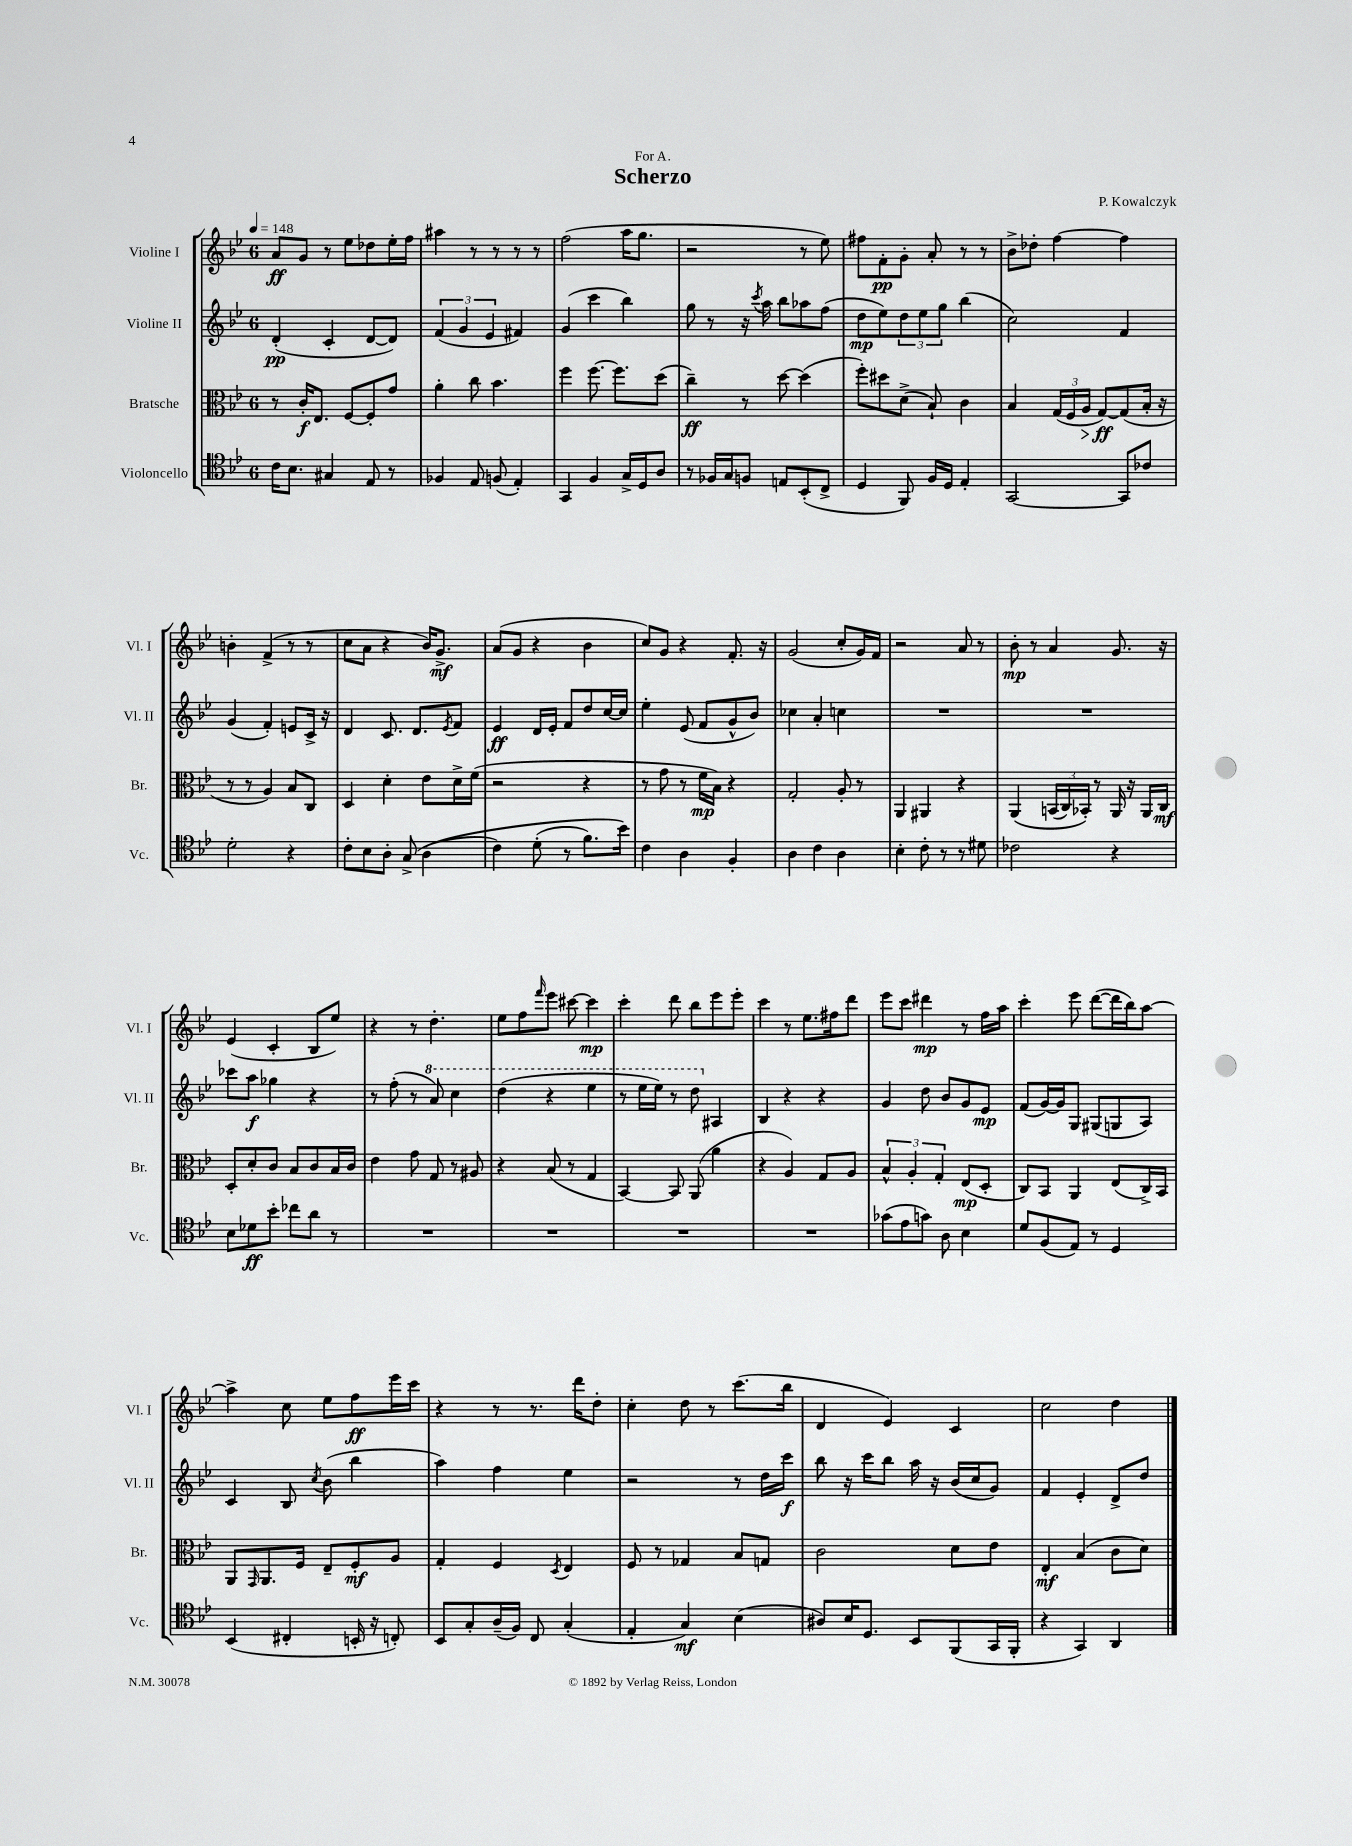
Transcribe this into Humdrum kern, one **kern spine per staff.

**kern	**kern	**kern	**kern
*staff4	*staff3	*staff2	*staff1
*clefC4	*clefC3	*clefG2	*clefG2
*k[b-e-]	*k[b-e-]	*k[b-e-]	*k[b-e-]
*M6/8	*M6/8	*M6/8	*M6/8
*MM148	*MM148	*MM148	*MM148
16c	8r	(4d'	8a
8.B-	.	.	.
.	16c'	.	8g
.	8.E-	.	.
4G#	.	4c'	8r
.	[8F	.	8ee-
8E-	8F']	[8d	8dd-
8r	8g	8d])	16ee-'
.	.	.	16ff
=	=	=	=
4F-	4a'	(6f	4aa#
.	.	6g	.
8E-	8cc	.	8r
.	.	6e-	.
(8F	4.b-	.	8r
4E-')	.	4f#)	8r
.	.	.	8r
=	=	=	=
4GG	4ff	(4g	(2ff
4F	[8.ff	4ccc	.
.	8.ff]	.	.
16G^	.	4bb-)	16aa
16D	.	.	8.gg
8A	(8dd	.	.
=	=	=	=
8r	4cc~)	8gg	2r
16F-	.	8r	.
16G	.	.	.
8F	8r	16r	.
.	.	8qccc	.
.	.	16aa	.
8E	[8dd	8bb-	.
(8BB-'	(4dd]	8aa-	8r
8C^	.	(8ff	8ee-)
=	=	=	=
4D	8ff')	8dd	8ff#
.	8dd#	8ee-)	8f'
8FF)	(8d^	12dd	8g'
.	.	12ee-	.
16F	8B-`)	.	8a'
.	.	12gg	.
16D	.	.	.
4E-'	4c	(4bb-	8r
.	.	.	8r
=	=	=	=
[2GG	4B-	2cc)	8b-^
.	.	.	8dd-'
.	(24G	.	[4ff
.	24F	.	.
.	24A	.	.
.	[8G)	.	.
8GG]	(8G]	4f	4ff]
8c-	16B-'	.	.
.	16r	.	.
=	=	=	=
2d'	8r	(4g	4b'
.	8r	.	.
.	4A)	4f')	(4f^
4r	8B-	8e	8r
.	8C	16c^	8r
.	.	16r	.
=	=	=	=
8c'	4D	4d	8cc
8B-	.	.	8a
8A'	4d'	8.c	4r
(8G^	.	.	.
.	.	8.d	.
&(4A	8e-	.	16b-)
.	.	.	8.g^
.	.	8qe-	.
.	16d^	8f	.
.	(16f	.	.
=	=	=	=
4c)	2r	4e-	(8a
.	.	.	8g
(8d'	.	16d	4r
.	.	16e-'	.
8r	.	8f	.
8.f)	4r	8dd	4b-
.	.	[16cc	.
16b-&)	.	16cc]	.
=	=	=	=
4c	8r	4ee-'	8cc)
.	8g	.	8g
4A	8r	(8e-	4r
.	16f	8f	.
.	16B-)	.	.
4F'	4r	8g^^	8.f'
.	.	8b-)	.
.	.	.	16r
=	=	=	=
4A	2G'	4cc-	(2g
4c	.	4a'	.
4A	8A'	4cc	8cc'
.	8r	.	16g)
.	.	.	16f
=	=	=	=
4B-'	4AA	2.r	2r
8c'	4AA#	.	.
8r	.	.	.
8r	4r	.	8a
8d#	.	.	8r
=	=	=	=
2c-	&(4AA	2.r	8b-'
.	.	.	8r
.	(24BB	.	4a
.	24C)	.	.
.	24BB-'&)	.	.
.	8r	.	.
4r	16AA	.	8.g
.	16r	.	.
.	16AA	.	.
.	16C	.	16r
=	=	=	=
8B-	8D'	8ccc-	(4e-
8d-	8d'	8aa	.
8b-'	8c	4gg-	4c'
8cc-	8B-	.	.
8a	8c	4r	8B-
8r	16B-	.	8ee-)
.	16c	.	.
=	=	=	=
2.r	4e-	8r	4r
.	.	(8ff'	.
.	8g	8r	8r
.	8G	8aa)	4.dd'
.	8r	4ccc	.
.	8A#	.	.
=	=	=	=
2.r	4r	(4ddd	8ee-
.	.	.	8ff
.	.	.	16qqfff
.	(8B-	4r	8eee-
.	8r	.	[8ccc#
.	4G	4eee-	4ccc#]
=	=	=	=
2.r	[4BB-)	8r	4ccc'
.	.	16eee-	.
.	.	16eee-)	.
.	8BB-]	8r	8ddd
.	(8AA	8ddd	8bb-
.	4a	4A#	8eee-
.	.	.	8eee-'
=	=	=	=
2.r	4r	4B-	4ccc
.	4A)	4r	8r
.	.	.	8.ee-
.	8G	4r	.
.	.	.	16ff#
.	8A	.	8ddd
=	=	=	=
(8g-	6B-^^	4g	8eee-
8e-	.	.	8ccc
.	6A'	.	.
8g)	.	8dd	4ddd#
.	6G'	.	.
8A	.	8b-	.
4B-	(8E-	8g	8r
.	8D'	8e-	16ff
.	.	.	16aa
=	=	=	=
8d	8C)	(8f	4ccc'
(8F	8BB-	[16g)	.
.	.	16g]	.
8E-)	4AA	8G	8eee-
8r	.	(8G#	([8ddd
4D	(8E-	8G	16ddd]
.	.	.	16bb-)
.	16C^)	8A)	[8aa
.	16BB-	.	.
=	=	=	=
(4BB-	8AA	4c	4aa^]
.	16qqGG	.	.
.	8.AA	.	.
4C#'	.	8B-	8cc
.	16F	.	.
.	.	8qcc	.
.	8E-~	(8b-	8ee-
16BB'	8F'	4bb-	8ff
16r	.	.	.
8C')	8A	.	16eee-
.	.	.	16ccc
=	=	=	=
8BB-	4G'	4aa)	4r
8G'	.	.	.
(16A~	4F	4ff	8r
16F)	.	.	.
8C	.	.	8.r
.	8qD	.	.
(4G'	4E-	4ee-	.
.	.	.	16ddd
.	.	.	8dd'
=	=	=	=
4E-'	8F	2r	4cc'
.	8r	.	.
4G)	4G-	.	8dd
.	.	.	8r
(4B-	8B-	8r	(8.ccc
.	8G	16dd	.
.	.	16ccc	16bb-
=	=	=	=
8A#)	2c	8bb-	4d
16B-	.	16r	.
8.D	.	16ccc	.
.	.	8bb-	4e-)
8BB-	.	16aa	.
.	.	16r	.
(8FF	8d	(16b-	4c
.	.	16cc	.
16GG	8e-	8g)	.
16FF'	.	.	.
=	=	=	=
4r	4E-'	4f	2cc
4GG)	(4B-	4e-'	.
4AA	8c	8d^	4dd
.	8d)	8dd	.
==	==	==	==
*-	*-	*-	*-
